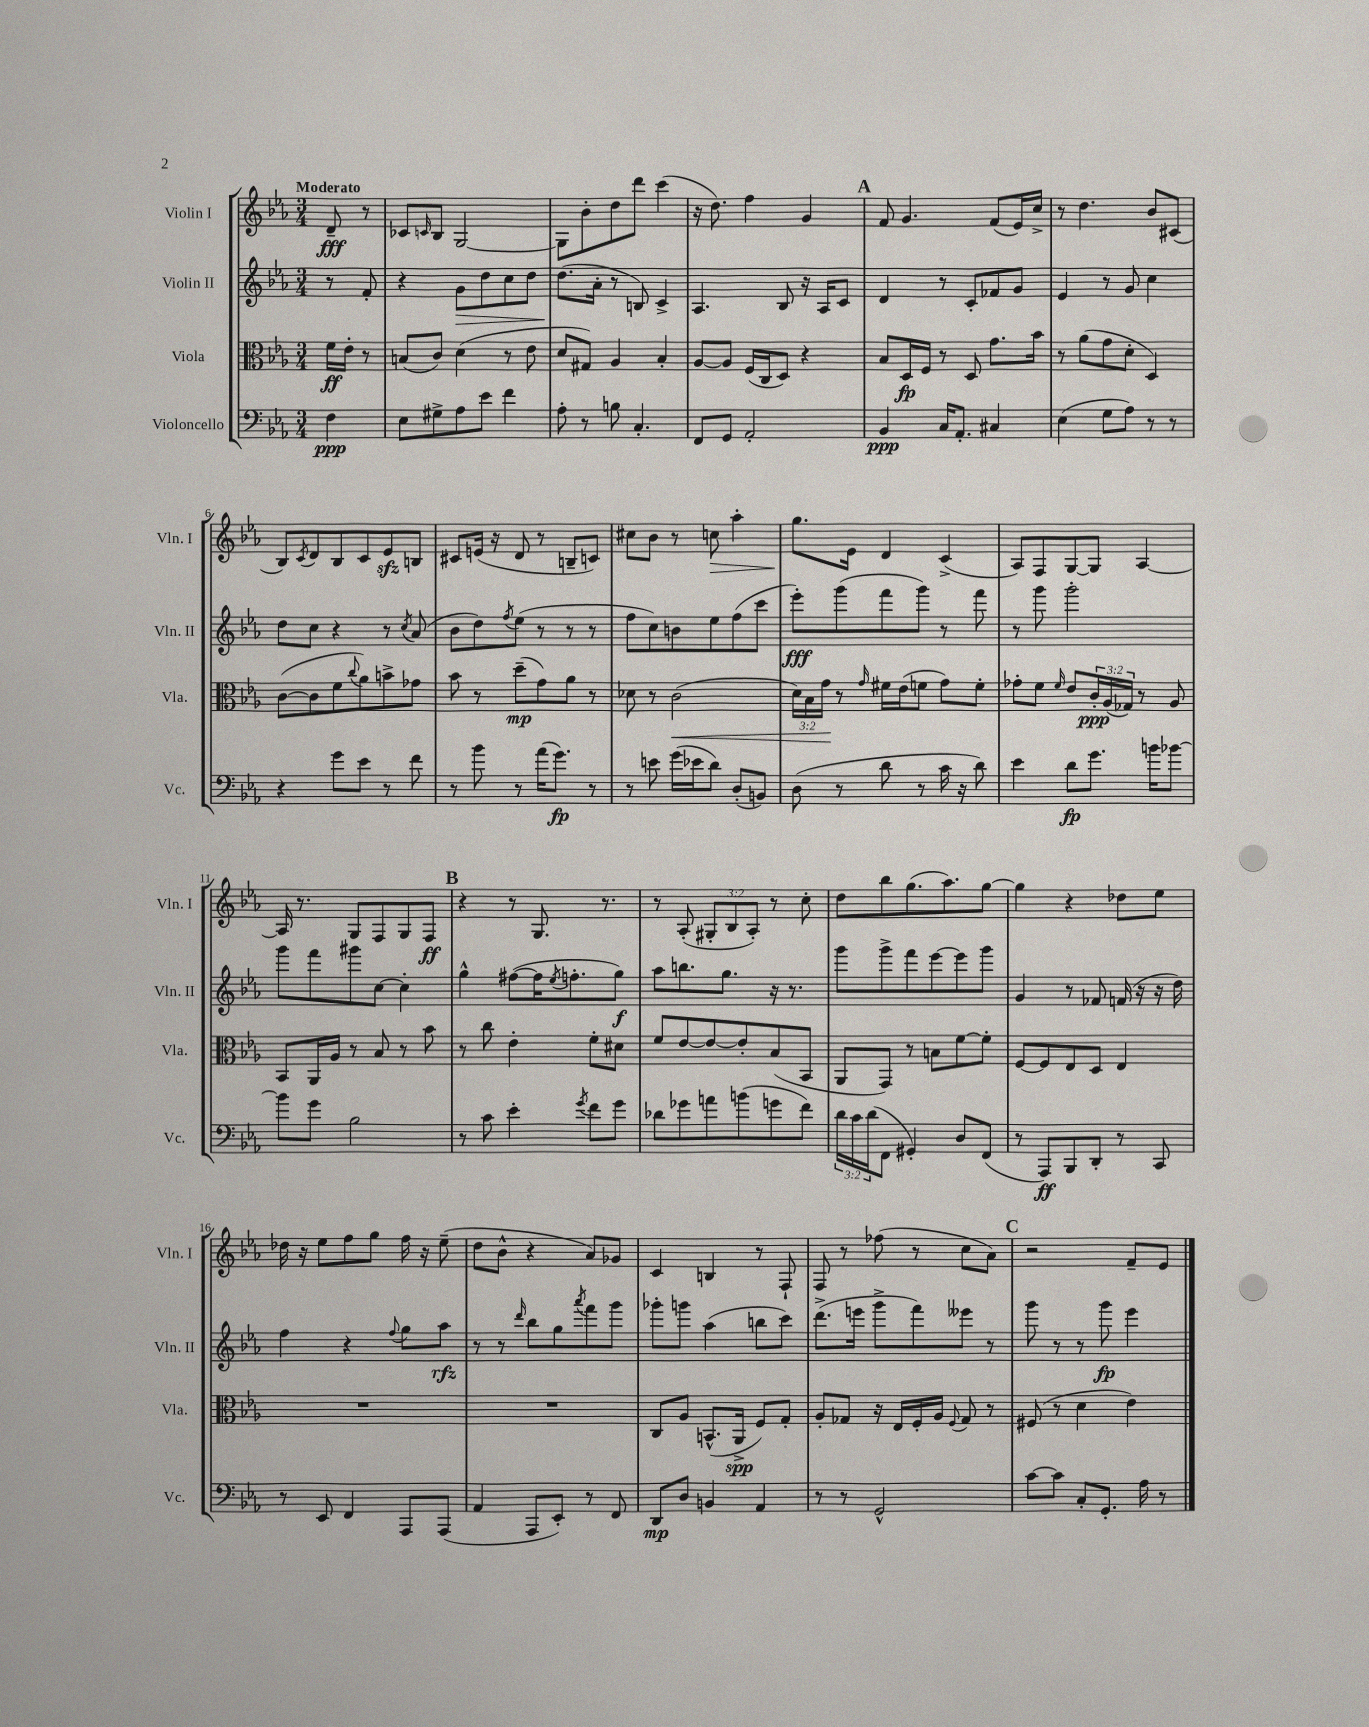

**kern	**dynam	**kern	**dynam	**kern	**dynam	**kern	**dynam
*part4	*part4	*part3	*part3	*part2	*part2	*part1	*part1
*staff4	*staff4	*staff3	*staff3	*staff2	*staff2	*staff1	*staff1
*I"Violoncello	*	*I"Viola	*	*I"Violin II	*	*I"Violin I	*
*I'Vc.	*	*I'Vla.	*	*I'Vln. II	*	*I'Vln. I	*
*clefF4	*	*clefC3	*	*clefG2	*	*clefG2	*
*k[b-e-a-]	*	*k[b-e-a-]	*	*k[b-e-a-]	*	*k[b-e-a-]	*
*M3/4	*	*M3/4	*	*M3/4	*	*M3/4	*
=	=	=	=	=	=	=	=
!	!	!	!	!	!	!LO:TX:a:B:t=Moderato	!
4F\	ppp	16f\LL	ff	8r	.	8d~/	fff
.	.	16e-'\JJ	.	.	.	.	.
.	.	8r	.	8f'/	.	8r	.
=1	=1	=1	=1	=1	=1	=1	=1
8E-\L	.	(8Bn/L	.	4r	.	8c-X/L	.
.	.	.	.	.	.	16qqcn/	.
8G#X^\	.	8c/J)	.	.	.	8B-/J	.
!	!	!	!	!	!LO:HP:b	!	!
8A-\	.	(4d\	.	8g\L	>	[2G/	.
8e-\J	.	.	.	8dd\	.	.	.
4f\	.	8r	.	8cc\	.	.	.
.	.	8e-\	.	8dd\J	.	.	.
=2	=2	=2	=2	=2	=2	=2	=2
8A-'\	.	8d/L	.	(8.dd\L	.	8G\L]	.
8r	.	8G#X/J)	.	.	.	8b-'\	.
.	.	.	.	16a-'\Jk	]	.	.
8Bn\	.	4A-/	.	8r	.	8dd\	.
4.C'/	.	.	.	8Bn/)	.	8ddd\J	.
.	.	4B-'/	.	4c^/	.	(4ccc\	.
=3	=3	=3	=3	=3	=3	=3	=3
8FF/L	.	[8A-/L	.	4.A-/	.	16r	.
.	.	.	.	.	.	8.dd\)	.
8GG/J	.	8A-/J]	.	.	.	.	.
2AA-'/	.	(16F/LL	.	.	.	4ff\	.
.	.	16C/J	.	.	.	.	.
.	.	8D/J)	.	8B-/	.	.	.
.	.	4r	.	16r	.	4g/	.
.	.	.	.	16A-/KL	.	.	.
.	.	.	.	8c/J	.	.	.
!!LO:REH:place=s1:t=A
=4	=4	=4	=4	=4	=4	=4	=4
4BB-/	ppp	8B-/L	.	4d/	.	8f/	.
.	.	16D/L	fp	.	.	4.g/	.
.	.	16F/JJ	.	.	.	.	.
16C/KL	.	8r	.	8r	.	.	.
8.AA-'/J	.	.	.	.	.	.	.
.	.	8D/	.	8c'/L	.	.	.
4C#X/	.	8.g\L	.	8f-X/	.	(8f/L	.
.	.	.	.	8g/J	.	16e-/L)	.
.	.	16b-\Jk	.	.	.	16cc^/JJ	.
=5	=5	=5	=5	=5	=5	=5	=5
(4E-\	.	8r	.	4e-/	.	8r	.
.	.	(8a-\L	.	.	.	4.dd\	.
8G\L	.	8g\	.	8r	.	.	.
8A-\J)	.	8d'\J	.	8g/	.	.	.
8r	.	4D/)	.	4cc\	.	8b-/L	.
8r	.	.	.	.	.	(8c#X/J	.
!!LO:LB:g=z
=6	=6	=6	=6	=6	=6	=6	=6
4r	.	([8c\L	.	8dd\L	.	8B-/L)	.
.	.	.	.	.	.	8qc/	.
.	.	8c\]	.	8cc\J	.	8d/	.
8g\L	.	8f\	.	4r	.	8B-/	.
.	.	8qqcc/	.	.	.	.	.
8e-\J	.	8a-\)	.	.	.	8c/	.
8r	.	8bn^\	.	8r	.	8e-zz/	.
.	.	.	.	8qcc/	.	.	.
8f\	.	8g-X\J	.	(8a-/	.	8Bn/J	.
=7	=7	=7	=7	=7	=7	=7	=7
8r	.	8b-\	.	8b-\L	.	8c#X/L	.
8b-\	.	8r	.	8dd\)	.	(16en/Jk	.
.	.	.	.	.	.	16r	.
.	.	.	.	8qff/	.	.	.
8r	.	(8dd~\L	mp	(8ee-\J	.	8d/	.
(16a-\KL	.	8g\)	.	8r	.	8r	.
8.g\J)	fp	.	.	.	.	.	.
.	.	8a-\J	.	8r	.	8Bn~/L	.
8r	.	8r	.	8r	.	8cn/J)	.
=8	=8	=8	=8	=8	=8	=8	=8
8r	.	8d-X\	.	8ff\L	.	8cc#X\L	.
8en\	.	8r	.	8cc\)	.	8b-\J	.
!	!	!	!LO:HP:b	!	!	!	!
(16g\LL	.	(2c\	<	8bn\	.	8r	.
16e-X\J	.	.	.	.	.	.	.
!	!	!	!	!	!	!	!LO:HP:b
8d\J)	.	.	.	8ee-\	.	8ccn\	>
(8D'/L	.	.	.	(8ff\	.	4aa-'\	.
8BBn/J)	.	.	.	8ccc\J	.	.	.
=9	=9	=9	=9	=9	=9	=9	=9
(8D\	.	24d\LL)	.	8eee-'\L)	fff	8.gg\L	.
.	.	24B-\	.	.	.	.	.
.	.	24g\JJ	.	.	.	.	.
8r	.	8r	[	(8ggg\	.	.	.
.	.	.	.	.	.	16e-\Jk	]
.	.	16qqg/	.	.	.	.	.
8d\	.	16f#X\LL	.	8fff\	.	4d/	.
.	.	(16e-\J	.	.	.	.	.
8r	.	8fn\J	.	8ggg\J)	.	.	.
16c\	.	8g\L)	.	8r	.	(4c^/	.
16r	.	.	.	.	.	.	.
8d\)	.	8f'\J	.	8fff\	.	.	.
=10	=10	=10	=10	=10	=10	=10	=10
4e-\	.	8g-X'\L	.	8r	.	8A-/L)	.
.	.	8f\J	.	8ggg\	.	8F/	.
.	.	16qqf/	.	.	.	.	.
8d\L	fp	8e-/L	.	2ggg'\	.	[8G/	.
8.g\J	.	24c'/L	ppp	.	.	8G/J]	.
.	.	(24A-/	.	.	.	.	.
.	.	24G-X/JJ)	.	.	.	.	.
.	.	8r	.	.	.	[4A-/	.
16bn\KL	.	.	.	.	.	.	.
[8b-X\J	.	8A-/	.	.	.	.	.
!!LO:LB:g=z
=11	=11	=11	=11	=11	=11	=11	=11
8b-\L]	.	8BB-/L	.	8ggg\L	.	16A-/]	.
.	.	.	.	.	.	8.r	.
8g\J	.	16AA-/L	.	8fff\	.	.	.
.	.	16A-/JJ	.	.	.	.	.
2B-\	.	8r	.	8ggg#X\	.	8G/L	.
.	.	8B-/	.	[8cc\J	.	8F/	.
.	.	8r	.	4cc'\]	.	8G/	.
.	.	8b-\	.	.	.	8F/J	ff
!!LO:REH:place=s1:t=B
=12	=12	=12	=12	=12	=12	=12	=12
8r	.	8r	.	4gg^^\	.	4r	.
8c\	.	8cc\	.	.	.	.	.
4e-'\	.	4e-'\	.	([8ff#X\L	.	8r	.
.	.	.	.	16ff#\K]	.	8.G/	.
.	.	.	.	8qee-/	.	.	.
.	.	.	.	8.ffn'\	.	.	.
8qg/	.	.	.	.	.	.	.
8f\L	.	8f'\L	.	.	.	.	.
.	.	.	.	.	.	8.r	.
8g\J	.	8d#X\J	.	8gg\J)	f	.	.
=13	=13	=13	=13	=13	=13	=13	=13
8d-X\L	.	8f/L	.	8aa-\L	.	8r	.
8g-X\	.	[8e-/	.	8.bbn\	.	(8A-'/	.
8an\	.	8e-/_	.	.	.	12G#X'/L	.
.	.	.	.	8.gg\J	.	.	.
.	.	.	.	.	.	12B-/	.
(8bn\	.	8e-'/]	.	.	.	.	.
.	.	.	.	.	.	12A-'/J)	.
8gn\	.	(8B-/	.	16r	.	8r	.
.	.	.	.	8.r	.	.	.
8f\J)	.	8BB-/J	.	.	.	8cc'\	.
=14	=14	=14	=14	=14	=14	=14	=14
24d\LL	.	8AA-/L	.	8ggg\L	.	8dd\L	.
24c\	.	.	.	.	.	.	.
(24d\J	.	.	.	.	.	.	.
8FF\J	.	8GG/J)	.	8ggg^\	.	8bb-\	.
4GG#X'/)	.	8r	.	8fff\	.	(8.gg\	.
.	.	8Bn\L	.	[8eee-\	.	.	.
.	.	.	.	.	.	8.aa-\)	.
8D/L	.	[8f\	.	8eee-\]	.	.	.
(8FF/J	.	8f'\J]	.	8ggg\J	.	[8gg\J	.
=15	=15	=15	=15	=15	=15	=15	=15
8r	.	[8F/L	.	4g/	.	4gg\]	.
8AAA-/L)	ff	8F/]	.	.	.	.	.
8BBB-/	.	8E-/	.	8r	.	4r	.
8DD'/J	.	8D/J	.	8f-X/	.	.	.
8r	.	4E-/	.	(16fn/	.	8dd-X\L	.
.	.	.	.	16r	.	.	.
8CC/	.	.	.	16r	.	8ee-\J	.
.	.	.	.	16dd\)	.	.	.
!!LO:LB:g=z
=16	=16	=16	=16	=16	=16	=16	=16
8r	.	2.r	.	4ff\	.	16dd-X\	.
.	.	.	.	.	.	16r	.
8EE-/	.	.	.	.	.	8ee-\L	.
4FF/	.	.	.	4r	.	8ff\	.
.	.	.	.	.	.	8gg\J	.
.	.	.	.	8qqff/	.	.	.
8AAA-/L	.	.	.	8gg\L	.	16ff\	.
.	.	.	.	.	.	16r	.
(8AAA-/J	.	.	.	8aa-\J	rfz	(8ee-~\	.
=17	=17	=17	=17	=17	=17	=17	=17
4AA-/	.	2.r	.	8r	.	8dd\L	.
.	.	.	.	8r	.	8b-^^\J	.
.	.	.	.	16qqddd/	.	.	.
8AAA-/L	.	.	.	8bb-\L	.	4r	.
8EE-'/J)	.	.	.	8gg\	.	.	.
.	.	.	.	8qaaa-/	.	.	.
8r	.	.	.	8fff\	.	8a-/L)	.
8FF/	.	.	.	8ggg\J	.	8g-X/J	.
=18	=18	=18	=18	=18	=18	=18	=18
8DD/L	mp	8C/L	.	8ggg-X'\L	.	4c/	.
8D/J	.	8A-/J	.	8gggn\J	.	.	.
4BBn/	.	(8.BBn^^/L	.	(4aa-\	.	4Bn/	.
.	.	16AA-^/Jk	spp	.	.	.	.
4AA-/	.	8F/L)	.	8bbn\L	.	8r	.
.	.	8G'/J	.	8ccc\J)	.	8F`/	.
=19	=19	=19	=19	=19	=19	=19	=19
8r	.	8A-'/L	.	(8.ddd^\L	.	8F/	.
8r	.	8G-X/J	.	.	.	8r	.
.	.	.	.	16eeen\Jk	.	.	.
2GG^^/	.	16r	.	8ggg^\L	.	(8ff-X\	.
.	.	16E-/LL	.	.	.	.	.
.	.	16F'/	.	8fff\)	.	8r	.
.	.	16A-/JJ	.	.	.	.	.
.	.	8qqF/	.	.	.	.	.
.	.	8G-/	.	8eee--X\J	.	8cc\L	.
.	.	8r	.	8r	.	8a-\J)	.
!!LO:REH:place=s1:t=C
=20	=20	=20	=20	=20	=20	=20	=20
[8c\L	.	(8F#X/	.	8ggg\	.	2r	.
8c\J]	.	8r	.	8r	.	.	.
8C'/L	.	4d\	.	8r	.	.	.
8.GG'/J	.	.	.	8ggg\	fp	.	.
.	.	4e-\)	.	4eee-\	.	8f~/L	.
16A-\	.	.	.	.	.	.	.
8r	.	.	.	.	.	8e-/J	.
==	==	==	==	==	==	==	==
*-	*-	*-	*-	*-	*-	*-	*-
